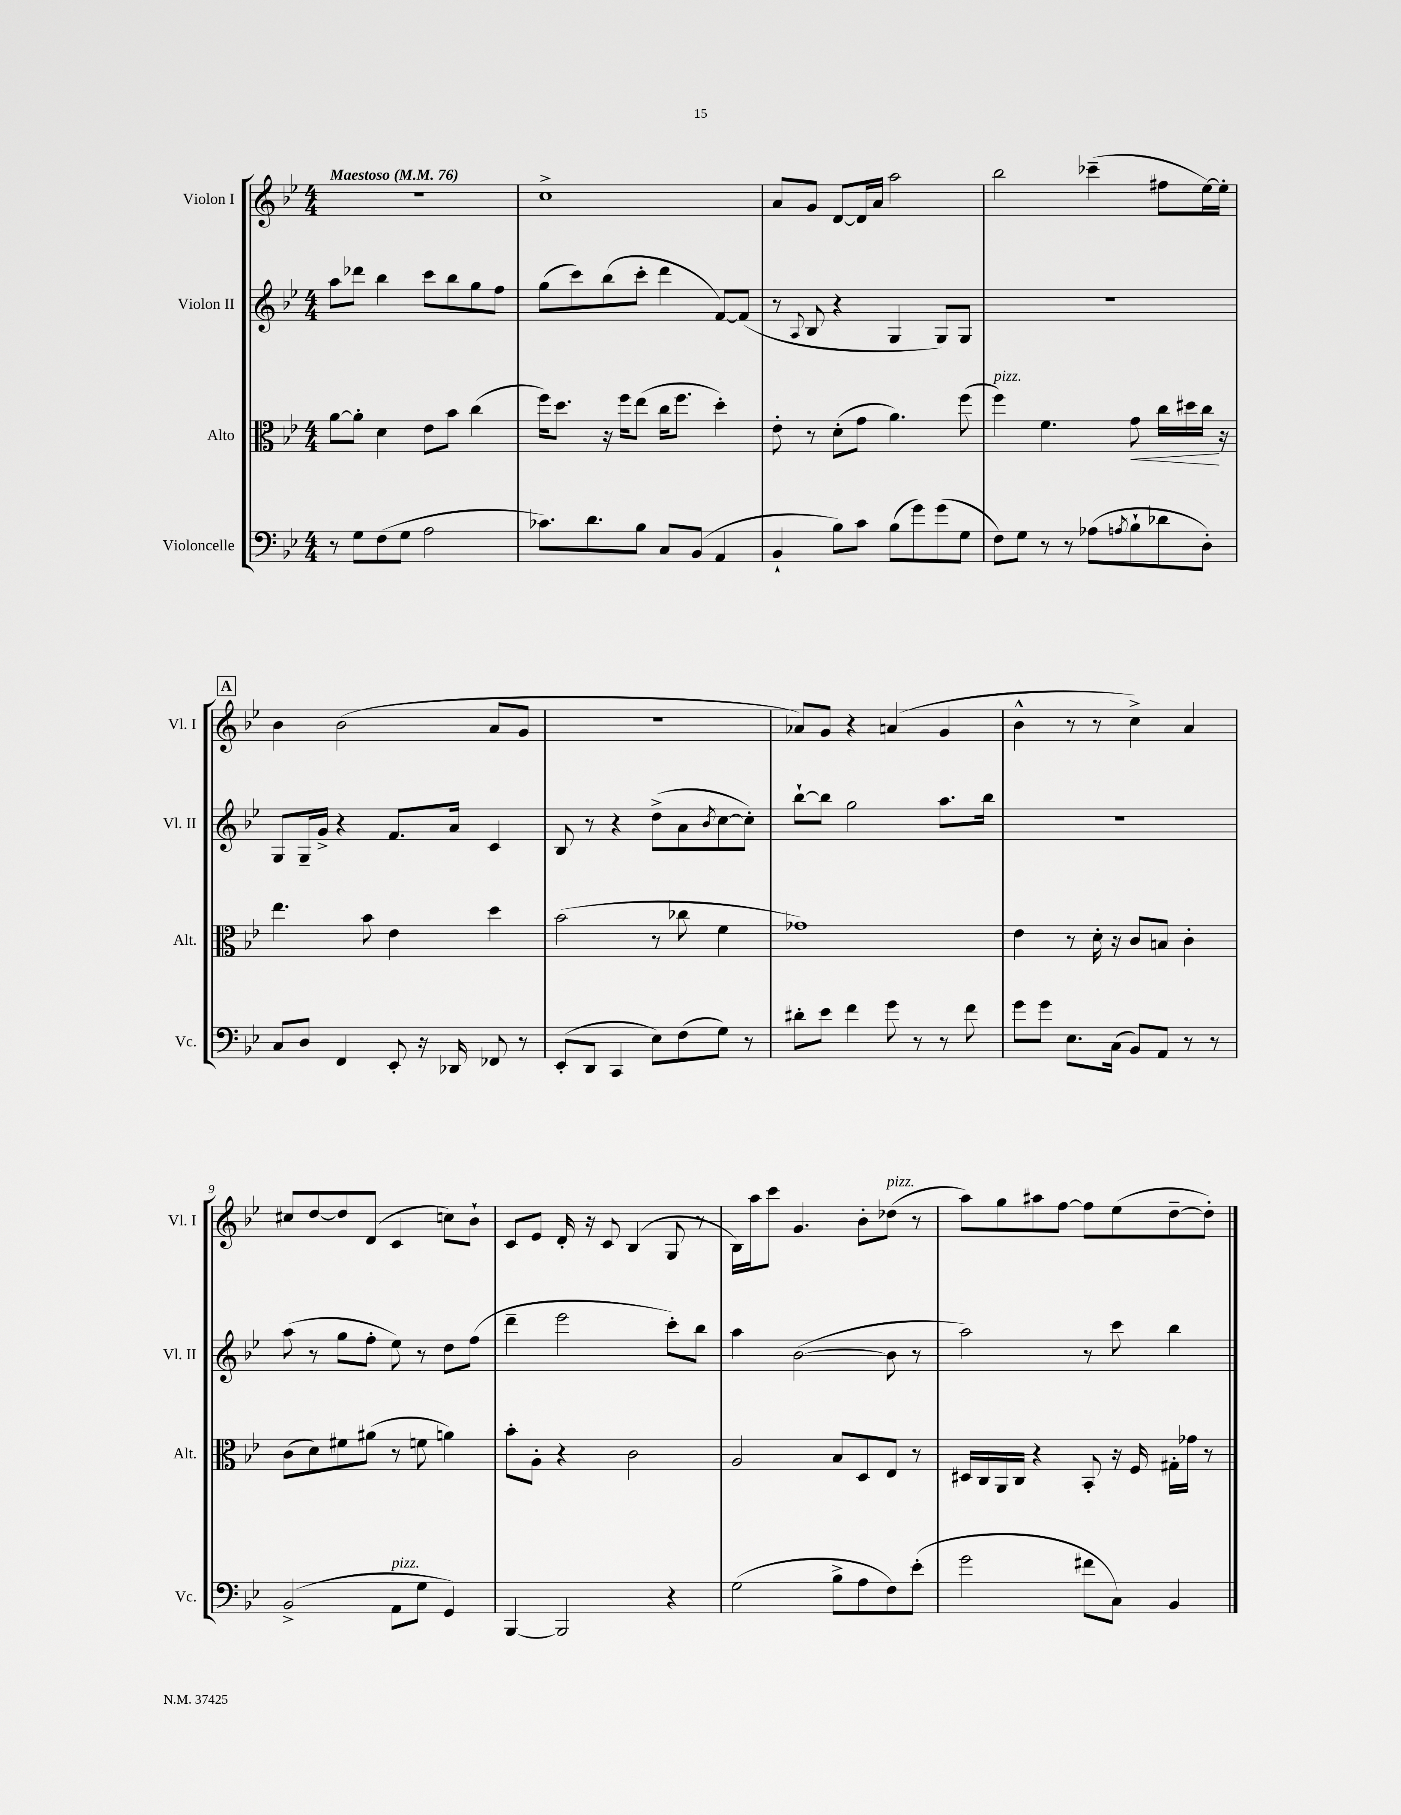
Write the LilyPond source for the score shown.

<<
\new StaffGroup <<
\new Staff = "s0" \with { instrumentName = "Violon I" shortInstrumentName = "Vl. I" } {
    \clef treble \key bes \major \numericTimeSignature \time 4/4 \tempo "Maestoso" 4 = 76
    R1 |
    c''1-> |
    a'8 g'8 d'8~ d'16 a'16 a''2 |
    bes''2 ces'''4--( fis''8 ees''16~) ees''16-. |
    \mark \markup { \box "A" } bes'4 bes'2( a'8 g'8 |
    R1 |
    aes'8) g'8 r4 a'4( g'4 |
    bes'4-^ r8 r8 c''4->) a'4 |
    cis''8 d''8~ d''8 d'8( c'4 c''8) bes'8-! |
    c'8 ees'8 d'16-. r16 c'8 bes4( g8 r8 |
    bes16) a''16 c'''8 g'4. bes'8-. des''8^\markup { \italic "pizz." }( r8 |
    a''8) g''8 ais''8 f''8~ f''8 ees''8( d''8~-- d''8-.) \bar "|." |
}
\new Staff = "s1" \with { instrumentName = "Violon II" shortInstrumentName = "Vl. II" } {
    \clef treble \key bes \major \numericTimeSignature \time 4/4
    a''8 des'''8 bes''4 c'''8 bes''8 g''8 f''8 |
    g''8( c'''8) bes''8( c'''8-. d'''4 f'8~) f'8( |
    r8 \appoggiatura { a8 } bes8 r4 g4 g8) g8 |
    R1 |
    \mark \markup { \box "A" } g8 g16-- g'16-> r4 f'8. a'16 c'4 |
    bes8 r8 r4 d''8->( a'8 \acciaccatura { bes'8 } c''8~ c''8-.) |
    bes''8~-! bes''8 g''2 a''8. bes''16 |
    R1 |
    a''8( r8 g''8 f''8-. ees''8) r8 d''8 f''8( |
    d'''4-- ees'''2 c'''8-.) bes''8 |
    a''4 bes'2~( bes'8 r8 |
    a''2) r8 c'''8 bes''4 \bar "|." |
}
\new Staff = "s2" \with { instrumentName = "Alto" shortInstrumentName = "Alt." } {
    \clef alto \key bes \major \numericTimeSignature \time 4/4
    a'8~ a'8-. d'4 ees'8 bes'8 c''4( |
    f''16) d''8. r16 f''16 ees''8( c''16 f''8. d''4-.) |
    ees'8-. r8 d'8-.( g'8 a'4.) f''8( |
    f''4^\markup { \italic "pizz." }) f'4. g'8\< c''16 dis''16 c''16\! r16 |
    \mark \markup { \box "A" } ees''4. bes'8 ees'4 d''4 |
    bes'2( r8 ces''8 f'4 |
    ges'1) |
    ees'4 r8 d'16-. r16 c'8 b8 c'4-. |
    c'8( d'8) fis'8 ais'8( r8 f'8 a'4) |
    bes'8-. a8-. r4 c'2 |
    a2 bes8 d8 ees8 r8 |
    dis16 c16 a,16 c16 r4 bes,8-. r16 f16 gis16-. ges'16 r8 \bar "|." |
}
\new Staff = "s3" \with { instrumentName = "Violoncelle" shortInstrumentName = "Vc." } {
    \clef bass \key bes \major \numericTimeSignature \time 4/4
    r8 g8 f8( g8 a2 |
    ces'8.) d'8. bes8 c8 bes,8( a,4 |
    bes,4-! bes8) c'8 bes8( g'8) g'8( g8 |
    f8) g8 r8 r8 aes8( \acciaccatura { a8 } bes8-! des'8 d8-.) |
    \mark \markup { \box "A" } c8 d8 f,4 ees,8-. r16 des,16 fes,8 r8 |
    ees,8-.( d,8 c,4 ees8) f8( g8) r8 |
    dis'8-. ees'8 f'4 g'8 r8 r8 f'8 |
    g'8 g'8 ees8. c16( bes,8) a,8 r8 r8 |
    bes,2->( a,8^\markup { \italic "pizz." } g8 g,4) |
    bes,,4~ bes,,2 r4 |
    g2( bes8-> a8 f8) ees'8-.( |
    g'2 fis'8 c8) bes,4 \bar "|." |
}
>>
>>
